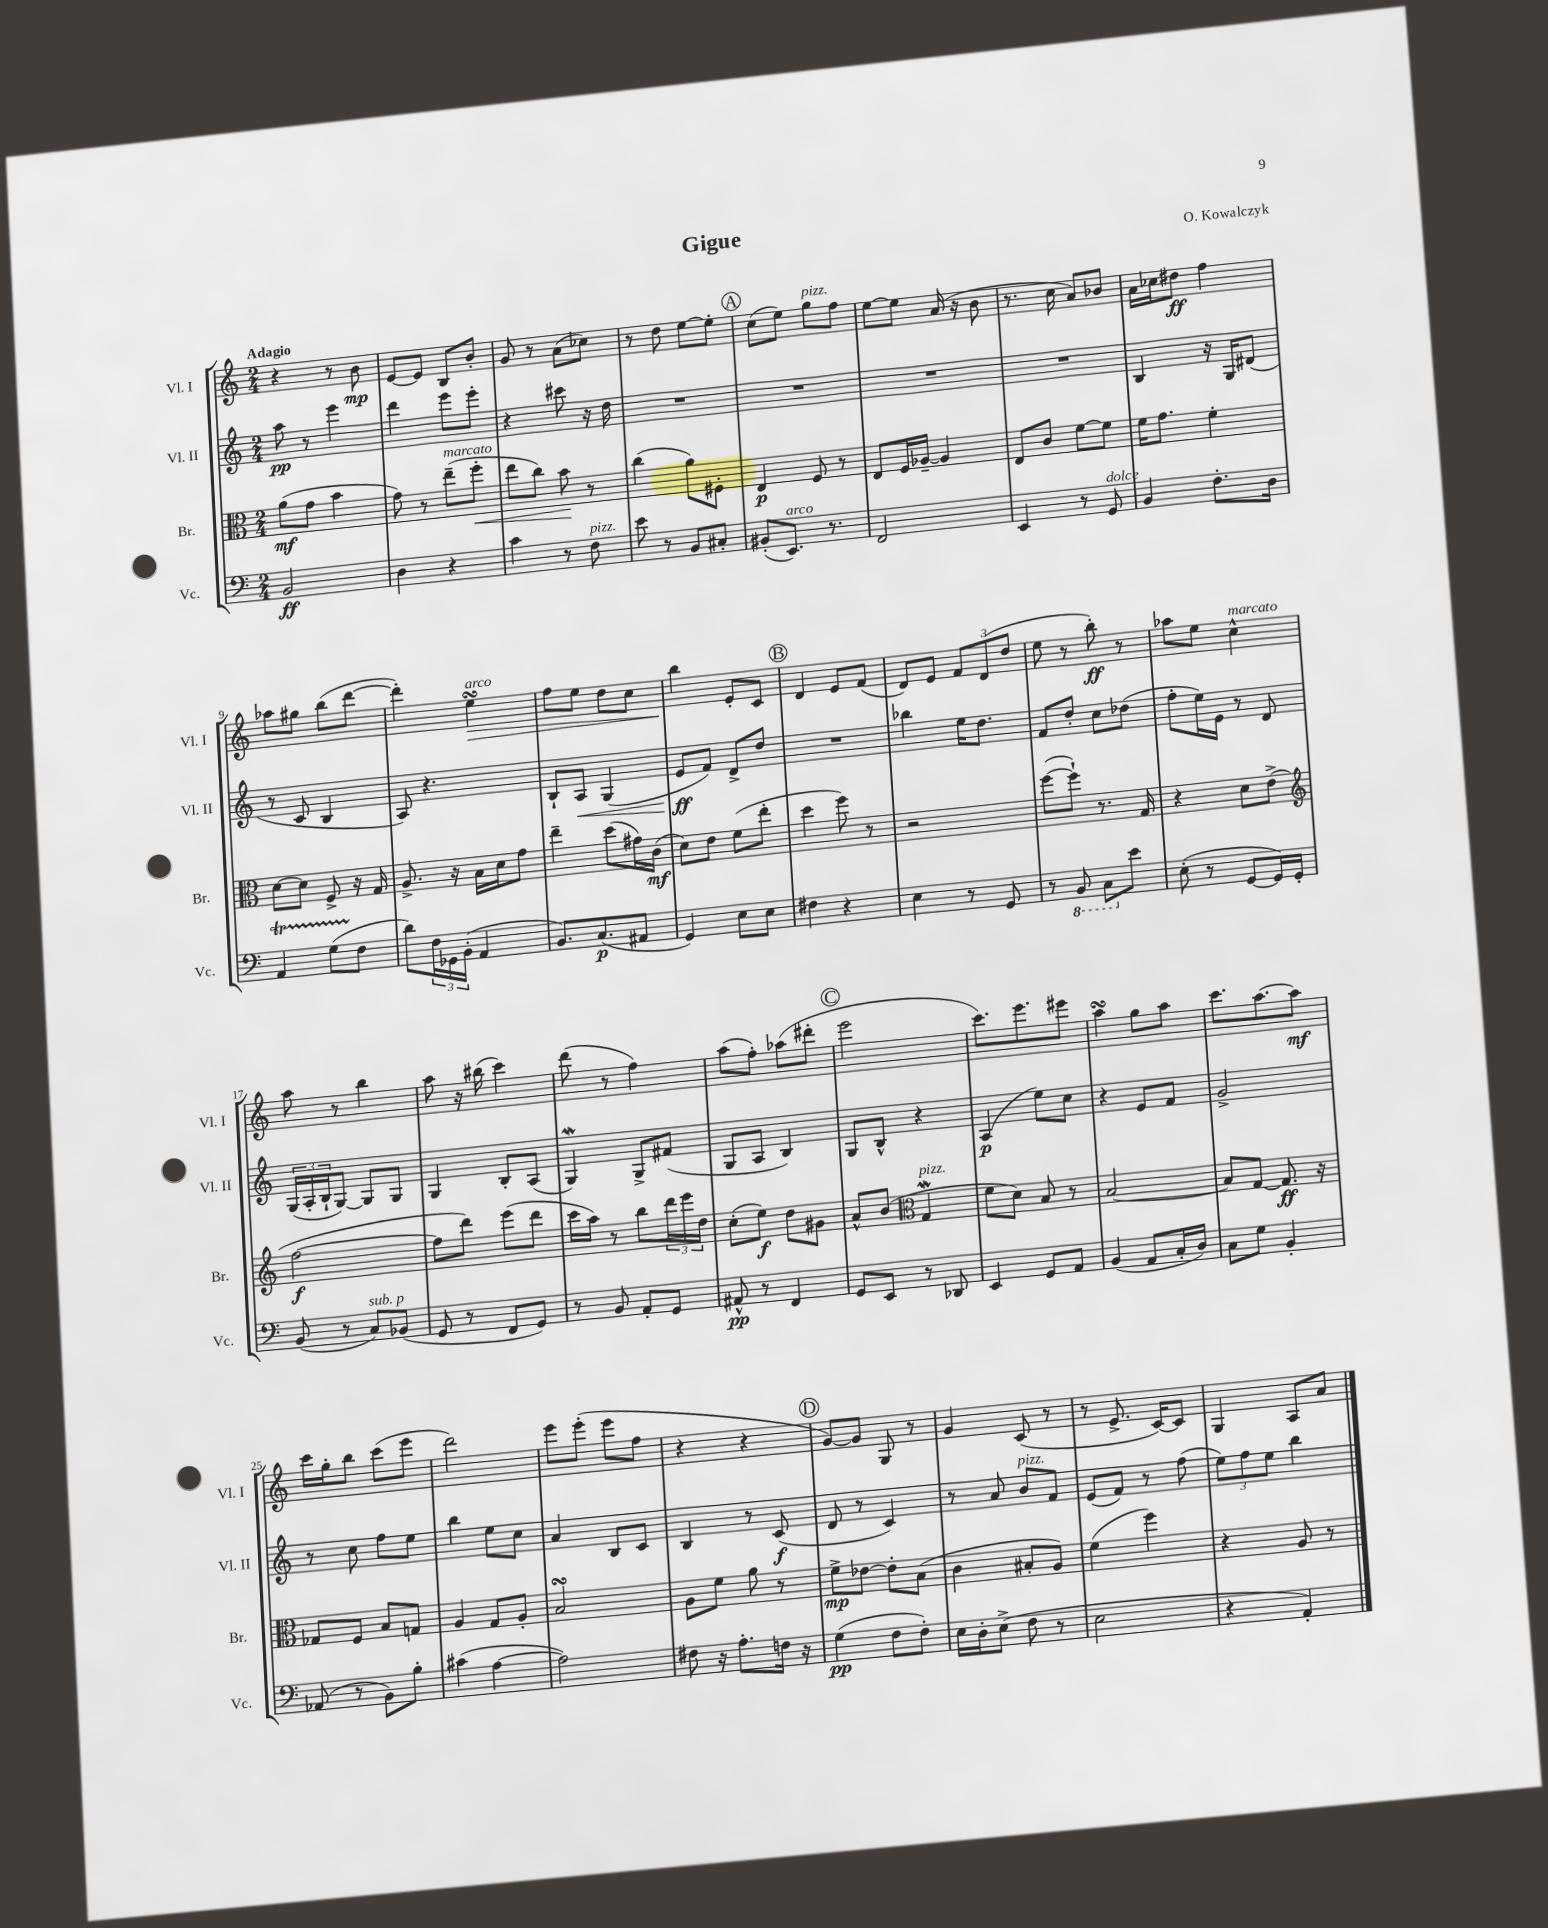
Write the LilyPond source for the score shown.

\header { title = "Gigue" composer = "O. Kowalczyk" }
<<
\new StaffGroup <<
\new Staff = "s0" \with { instrumentName = "Vl. I" shortInstrumentName = "Vl. I" } {
    \clef treble \key c \major \numericTimeSignature \time 2/4 \tempo "Adagio"
    r4 r8 b'8\mp |
    e'8~ e'8 b8 b'8-. |
    g'8 r8 a'8( ces''8) |
    r8 d''8 e''8~ e''8-. |
    \mark \markup { \circle "A" } c''8( e''8) g''8^\markup { \italic "pizz." } f''8 |
    e''8~ e''8 a'16( r16 b'8 |
    r8. c''16 a'8) bes'8 |
    a'16 ces''16 dis''8\ff f''4 |
    aes''8 gis''8 b''8( d'''8~ |
    d'''4-.) e''4\turn\>^\markup { \italic "arco" } |
    f''8 e''8 d''8 c''8 |
    b''4\! e'8-. c'8 |
    \mark \markup { \circle "B" } d'4 e'8 f'8( |
    d'8) e'8 \tuplet 3/2 { f'8 d'8( d''8 } |
    e''8 r8 b''8-.\ff) r8 |
    aes''8 e''8 c''4-^^\markup { \italic "marcato" } |
    a''8 r8 b''4 |
    a''8 r16 bis''16( c'''4) |
    d'''8( r8 f''4) |
    a''8( f''8-.) aes''8( dis'''8-. |
    \mark \markup { \circle "C" } e'''2 |
    c'''8.) e'''8. eis'''8 |
    a''4\turn g''8 a''8 |
    c'''8. a''8.~ a''8\mf |
    c'''16 g''16-. b''8 c'''8( e'''8 |
    d'''2) |
    e'''8 e'''8-.( e'''8 f''8 |
    r4 r4 |
    \mark \markup { \circle "D" } g'8~) g'8 g8 r8 |
    g'4 c'8( r8 |
    r8 e'8.-> c'16~) c'8 |
    g4 a8 a'8 \bar "|." |
}
\new Staff = "s1" \with { instrumentName = "Vl. II" shortInstrumentName = "Vl. II" } {
    \clef treble \key c \major \numericTimeSignature \time 2/4
    a''8\pp r8 e'''4 |
    d'''4 e'''8 e'''8-. |
    r4 cis'''8 r16 d''16 |
    R2 |
    \mark \markup { \circle "A" } R2 |
    R2 |
    R2 |
    b4 r16 g16 dis'8( |
    r8 c'8 b4 |
    a8) r4. |
    b8-! a8\< g4( |
    e'8\ff\! f'8) d'8-> d''8 |
    \mark \markup { \circle "B" } R2 |
    bes''4 e''16 d''8. |
    f'8 d''8-. c''8 des''8( |
    f''8-. e''16) e'16 r8 d'8 |
    \tuplet 3/2 { g16( a16-. b16-! } g8~) g8 g8 |
    g4 b8-. a8( |
    g4\mordent) g8-> fis'8( |
    g8 a8 b4) |
    \mark \markup { \circle "C" } g8 b8-^ r4 |
    a4\p( e''8) c''8 |
    r4 e'8 f'8 |
    g'2-> |
    r8 c''8 f''8 e''8 |
    b''4 e''8 c''8 |
    a'4 b8 c'8 |
    b4 r8 c'8\f( |
    \mark \markup { \circle "D" } d'8 r8 c'4) |
    r8 a'8 b'8^\markup { \italic "pizz." } f'8 |
    e'8( f'8) r8 f''8( |
    \tuplet 3/2 { e''8) f''8 e''8 } b''4 \bar "|." |
}
\new Staff = "s2" \with { instrumentName = "Br." shortInstrumentName = "Br." } {
    \clef alto \key c \major \numericTimeSignature \time 2/4
    a'8\mf( g'8 b'4 |
    g'8) r8 e''8--^\markup { \italic "marcato" }( f''8-.\< |
    e''8 c''8) b'8\! r8 |
    c''4( a'8) fis8-. |
    \mark \markup { \circle "A" } e4\p f8 r8 |
    e8 f16 aes16~-- aes4 |
    e8 c'8 f'8~ f'8 |
    f'16 g'8. f'4-. |
    d'8~ d'8 f8-> r16 g16 |
    a8.-> r16 b16 d'16 g'8 |
    e''4-- d''8( gis'16) c'16\mf( |
    d'8) e'8 f'8( e''8-. |
    \mark \markup { \circle "B" } d''4 f''8) r8 |
    r2 |
    f''8~( f''8-!) r8. g16 |
    r4 d'8 e'8->( |
    \clef treble f''2~\f |
    f''8 d'''8) e'''8( d'''8 |
    c'''16 a''16) r8 b''8 \tuplet 3/2 { d'''16 e'''16 d''16 } |
    c''8-.( e''8\f) d''8 gis'8 |
    \mark \markup { \circle "C" } a'8-^ b'8( \clef alto g4\mordent^\markup { \italic "pizz." } |
    f'8 d'8) b8 r8 |
    b2~ |
    b8 g8~ g8.\ff r16 |
    ges8 f8 b8 g8 |
    a4 g8 a8-. |
    b2\turn |
    a8 f'8 a'8 r8 |
    \mark \markup { \circle "D" } f'8->\mp ees'8~ ees'8-. b8( |
    c'4 bis8-. a8) |
    f'4( f''4) |
    r4 a8 r8 \bar "|." |
}
\new Staff = "s3" \with { instrumentName = "Vc." shortInstrumentName = "Vc." } {
    \clef bass \key c \major \numericTimeSignature \time 2/4
    b,2\ff |
    d4 r4 |
    c'4 r8 f8^\markup { \italic "pizz." } |
    e'8 r8 b,8 cis8-. |
    \mark \markup { \circle "A" } bis,8-.( e,8.^\markup { \italic "arco" }) r8. |
    f,2 |
    e,4 r8 g,8^\markup { \italic "dolce" } |
    b,4 f8.-. d16 |
    a,4\startTrillSpan g8( f8\stopTrillSpan |
    d'8) \tuplet 3/2 { f16 ges,16 b,16-.( } a,4 |
    b,8.) c8.\p( ais,8 |
    g,4) e8 e8 |
    \mark \markup { \circle "B" } fis4 r4 |
    e4 r8 g,8 |
    r8 \ottava #-1 b,,8 c,8 \ottava #0 e'8 |
    e8-.( r8 g,8~ g,16) g,16-. |
    b,8( r8 c8^\markup { \italic "sub. p" }) bes,8( |
    g,8 r8 f,8 g,8) |
    r8 b,8 a,8-. g,8 |
    ais,8-^\pp r8 f,4 |
    \mark \markup { \circle "C" } g,8 e,8 r8 des,8 |
    e,4 g,8 a,8 |
    b,4( a,8 c16-. d16) |
    c8 g8 b,4-. |
    aes,8( r8 b,8) b8-. |
    cis'4( a4~ |
    a2) |
    fis8 r16 a8.-. f16 r16 |
    \mark \markup { \circle "D" } g4\pp( f8 f8-.) |
    e16 d16-. e8->( f8 r8 |
    e2 |
    r4 a,4-.) \bar "|." |
}
>>
>>
